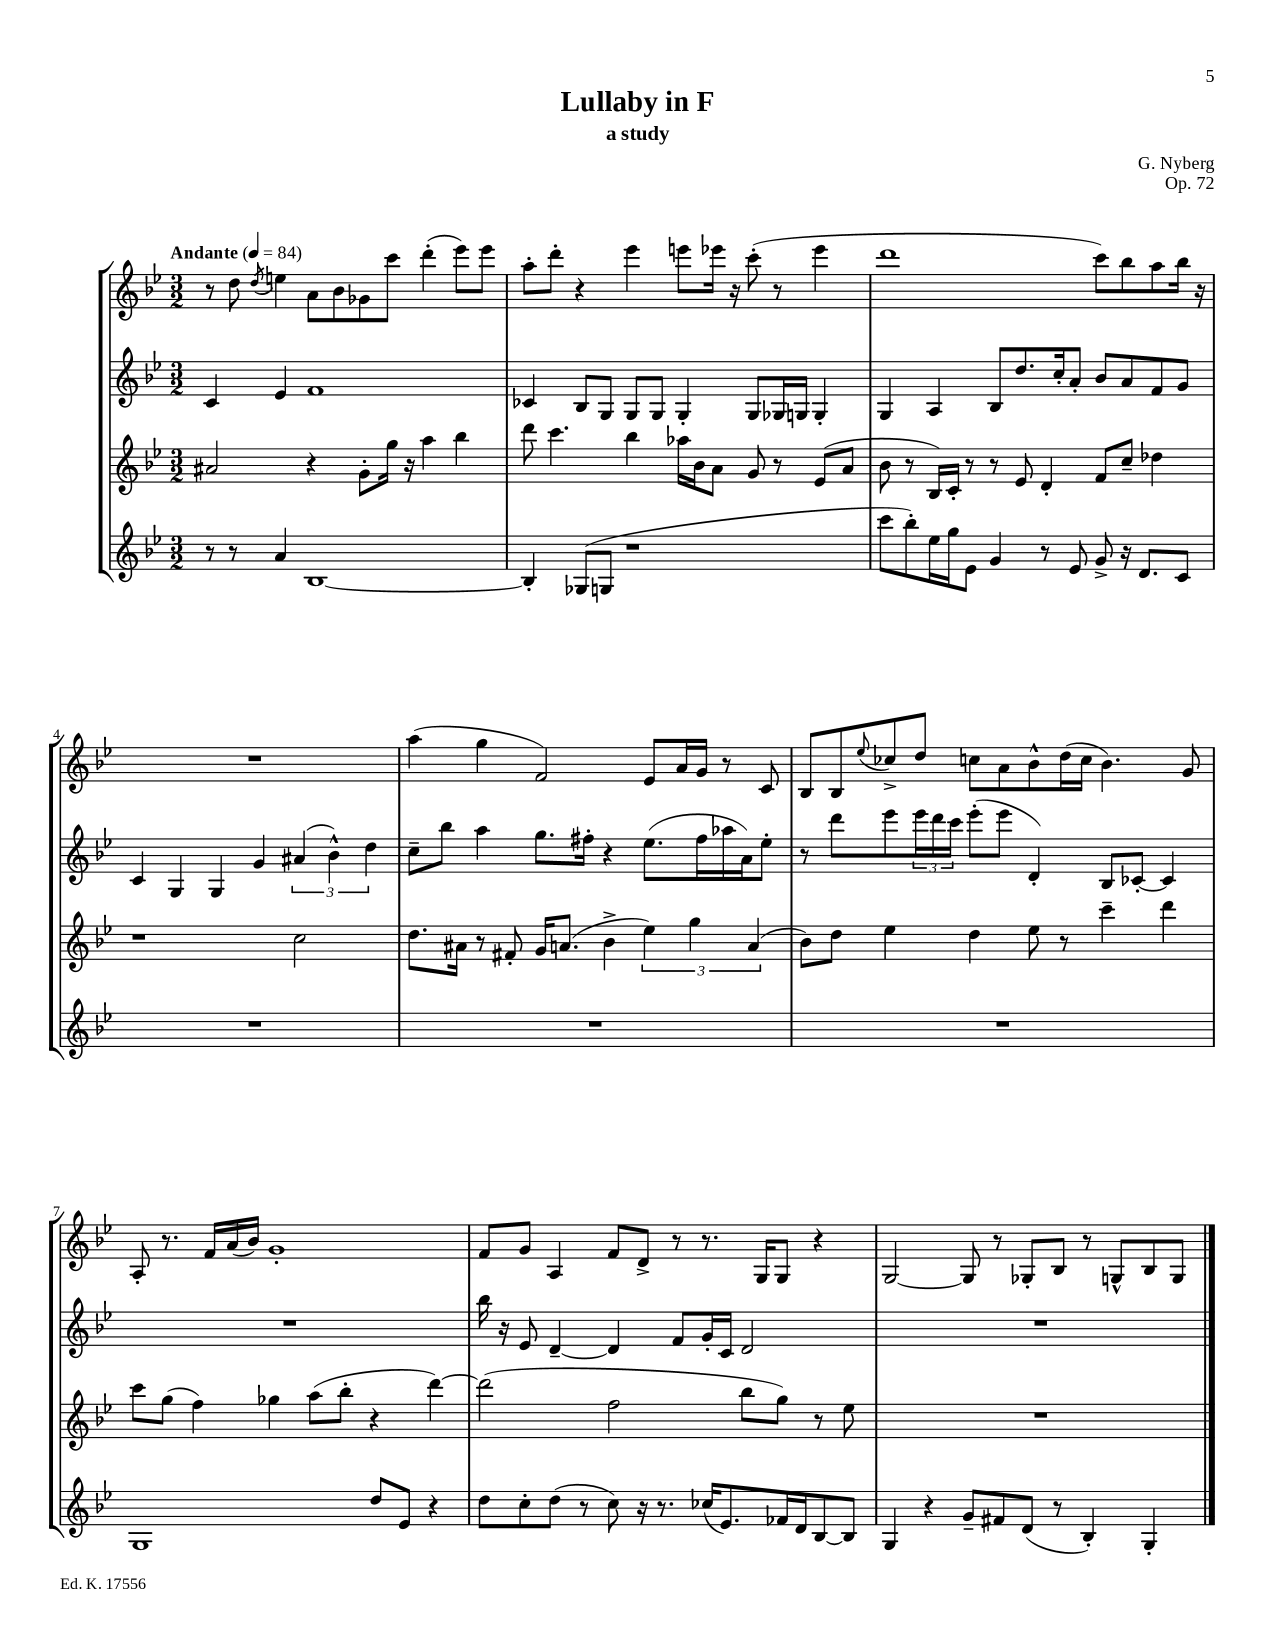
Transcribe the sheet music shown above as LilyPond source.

\header { title = "Lullaby in F" composer = "G. Nyberg" subtitle = "a study" opus = "Op. 72" }
<<
\new StaffGroup <<
\new Staff = "s0" {
    \clef treble \key bes \major \numericTimeSignature \time 3/2 \tempo "Andante" 4 = 84
    r8 d''8 \acciaccatura { d''8 } e''4 a'8 bes'8 ges'8 c'''8 d'''4-.( ees'''8) ees'''8 |
    a''8-. d'''8-. r4 ees'''4 e'''8 ees'''16 r16 c'''8-.( r8 ees'''4 |
    d'''1 c'''8) bes''8 a''8 bes''16 r16 |
    R1. |
    a''4( g''4 f'2) ees'8 a'16 g'16 r8 c'8 |
    bes8 bes8 \appoggiatura { ees''8 } ces''8-> d''8 c''8 a'8 bes'8-^ d''16( c''16 bes'4.) g'8 |
    a8-. r8. f'16 a'16( bes'16) g'1-. |
    f'8 g'8 a4 f'8 d'8-> r8 r8. g16 g8 r4 |
    g2~ g8 r8 ges8-. bes8 r8 g8-^ bes8 g8 \bar "|." |
}
\new Staff = "s1" {
    \clef treble \key bes \major \numericTimeSignature \time 3/2
    c'4 ees'4 f'1 |
    ces'4 bes8 g8 g8 g8 g4-. g8 ges16 g16 g4-. |
    g4 a4 bes8 d''8. c''16-. a'8-. bes'8 a'8 f'8 g'8 |
    c'4 g4 g4 g'4 \tuplet 3/2 { ais'4( bes'4-^) d''4 } |
    c''8-- bes''8 a''4 g''8. fis''16-. r4 ees''8.( fis''16 aes''16 a'16) ees''8-. |
    r8 d'''8 ees'''8 \tuplet 3/2 { ees'''16 d'''16 c'''16 } ees'''8-.( ees'''8 d'4-.) bes8 ces'8~-. ces'4 |
    R1. |
    bes''16 r16 ees'8 d'4~-- d'4 f'8 g'16-. c'16 d'2 |
    R1. \bar "|." |
}
\new Staff = "s2" {
    \clef treble \key bes \major \numericTimeSignature \time 3/2
    ais'2 r4 g'8-. g''16 r16 a''4 bes''4 |
    d'''8 c'''4. bes''4 aes''16 bes'16 a'8 g'8 r8 ees'8( a'8 |
    bes'8 r8 bes16) c'16-. r8 r8 ees'8 d'4-. f'8 c''8-- des''4 |
    r1 c''2 |
    d''8. ais'16 r8 fis'8-. g'16 a'8.( bes'4-> \tuplet 3/2 { ees''4) g''4 a'4( } |
    bes'8) d''8 ees''4 d''4 ees''8 r8 c'''4-- d'''4 |
    c'''8 g''8( f''4) ges''4 a''8( bes''8-. r4 d'''4~) |
    d'''2( f''2 bes''8 g''8) r8 ees''8 |
    R1. \bar "|." |
}
\new Staff = "s3" {
    \clef treble \key bes \major \numericTimeSignature \time 3/2
    r8 r8 a'4 bes1~ |
    bes4-. ges8( g8 r1 |
    c'''8 bes''8-.) ees''16 g''16 ees'8 g'4 r8 ees'8 g'8-> r16 d'8. c'8 |
    R1. |
    R1. |
    R1. |
    g1 d''8 ees'8 r4 |
    d''8 c''8-. d''8( r8 c''8) r16 r8. ces''16( ees'8.) fes'16 d'16 bes8~ bes8 |
    g4 r4 g'8-- fis'8 d'8( r8 bes4-.) g4-. \bar "|." |
}
>>
>>
